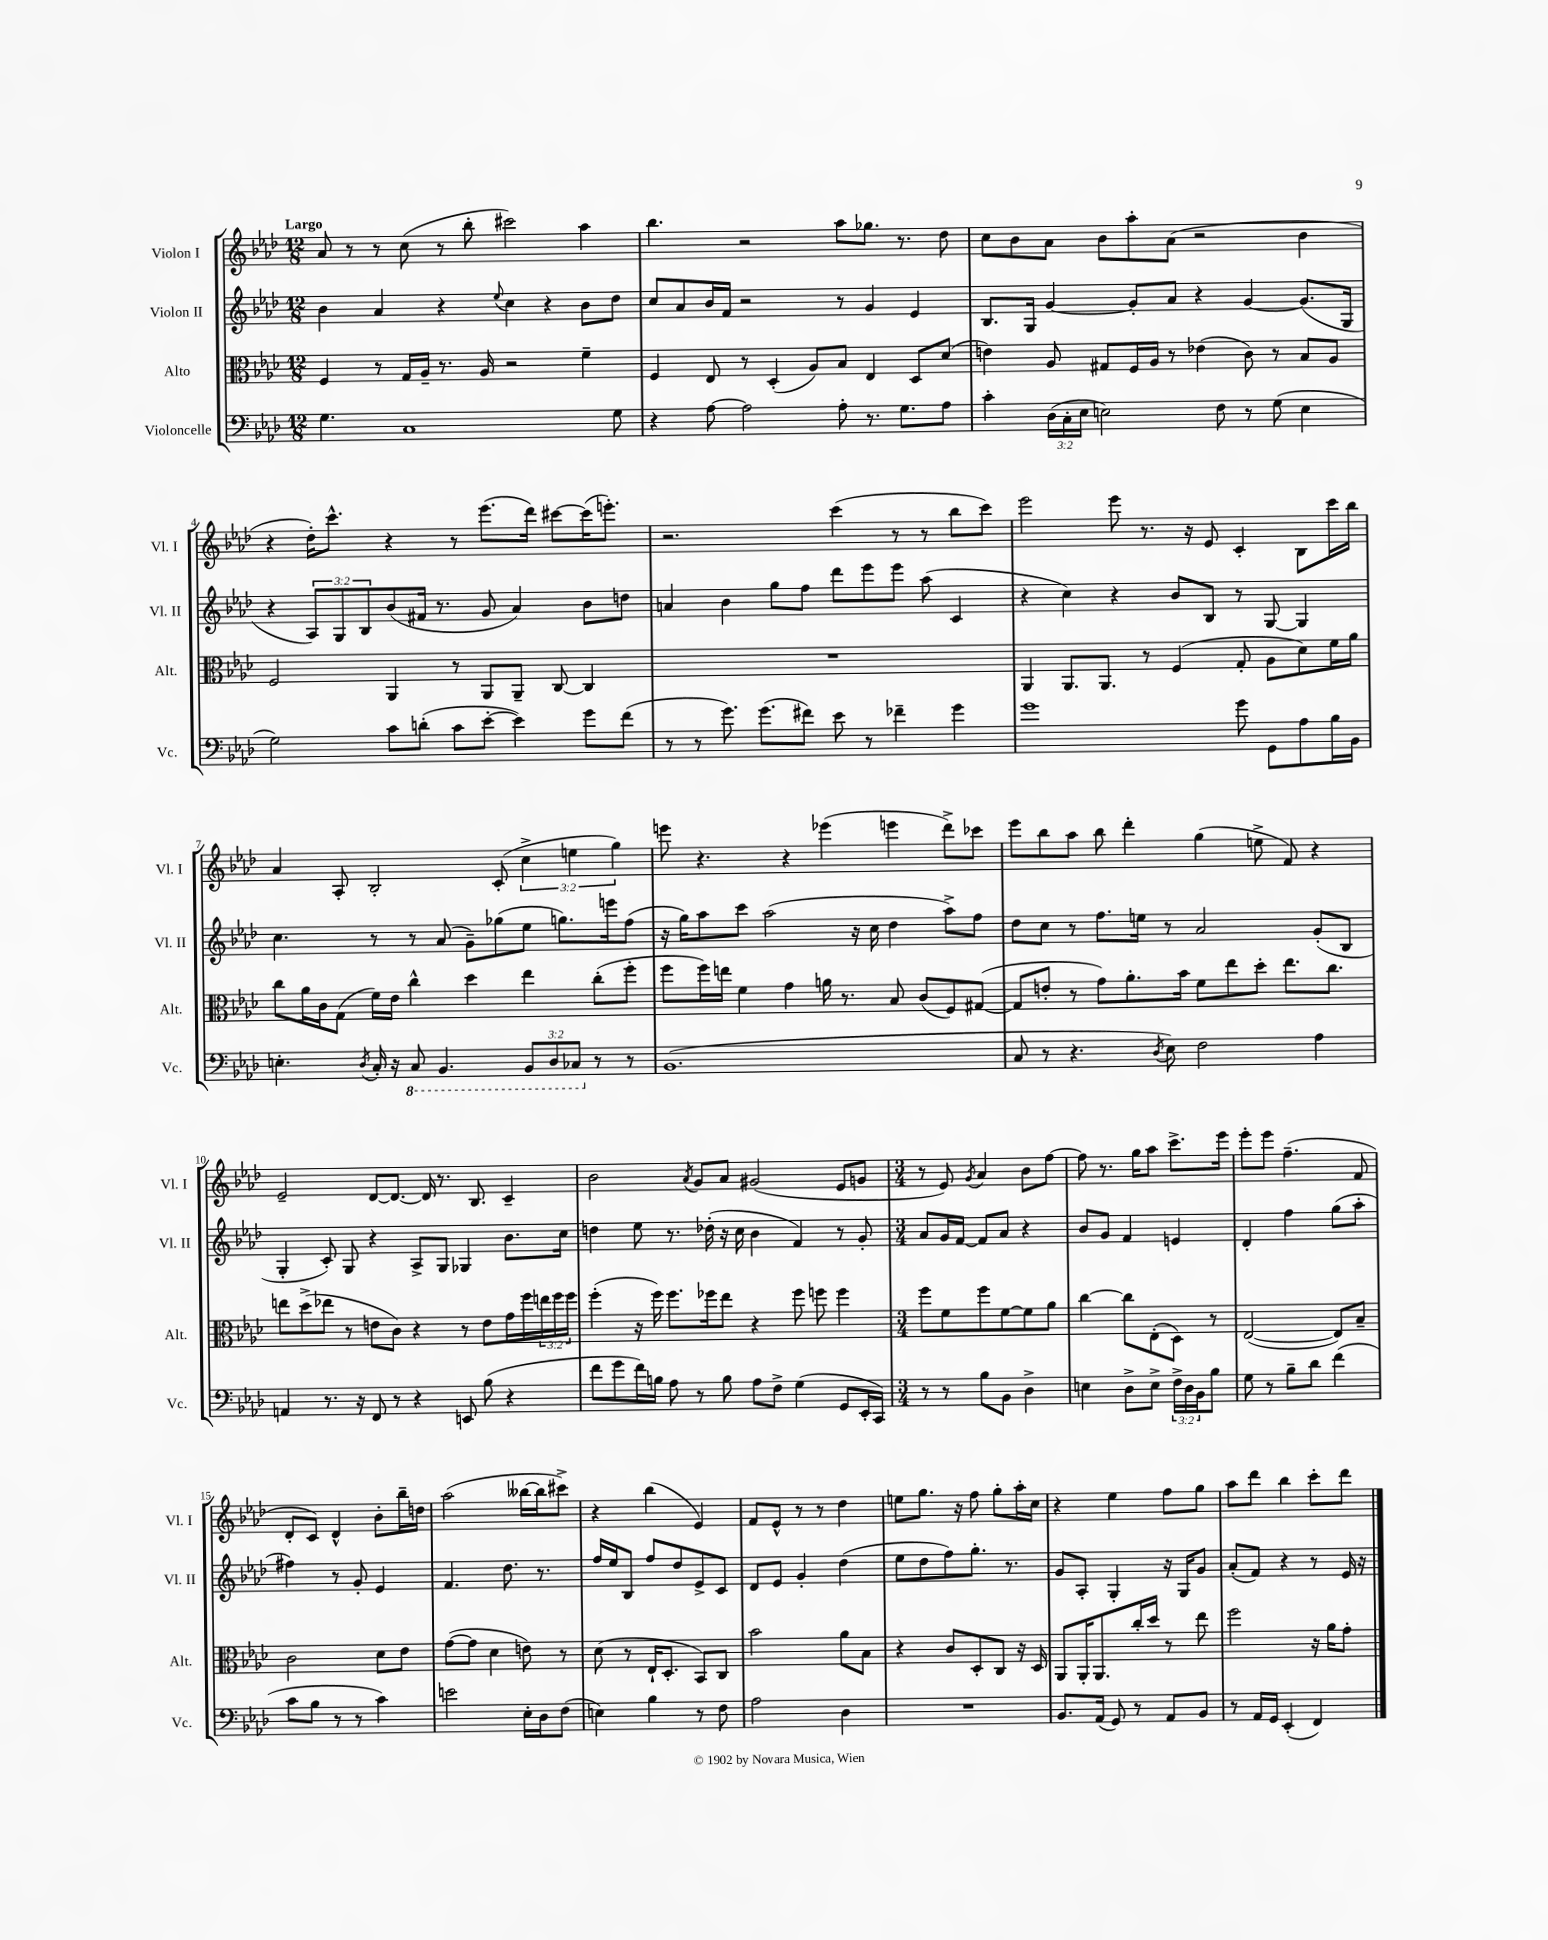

**kern	**kern	**kern	**kern
*part4	*part3	*part2	*part1
*staff4	*staff3	*staff2	*staff1
*I"Violoncelle	*I"Alto	*I"Violon II	*I"Violon I
*I'Vc.	*I'Alt.	*I'Vl. II	*I'Vl. I
*clefF4	*clefC3	*clefG2	*clefG2
*k[b-e-a-d-]	*k[b-e-a-d-]	*k[b-e-a-d-]	*k[b-e-a-d-]
*M12/8	*M12/8	*M12/8	*M12/8
=1	=1	=1	=1
!	!	!	!LO:TX:a:B:t=Largo
4.G\	4F/	4b-\	8a-/
.	.	.	8r
.	8r	4a-/	8r
1C	16G/LL	.	(8cc\
.	16A-~/JJ	.	.
.	8.r	4r	8r
.	.	.	8bb-'\
.	16A-/	.	.
.	.	8qqee-/	.
.	2r	4cc\	2ccc#X\)
.	.	4r	.
.	4f~\	8b-\L	4aa-\
8G\	.	8dd-\J	.
=2	=2	=2	=2
4r	4F/	8cc/L	4.bb-\
.	.	8a-/	.
[8A-\	8E-/	16b-/L	.
.	.	16f/JJ	.
2A-\]	8r	2r	2r
.	(4D-'/	.	.
.	8A-/L)	.	.
8A-'\	8B-/J	8r	8aa-\L
8.r	4E-/	4g/	8.gg-X\J
8.G\L	.	.	8.r
.	8D-/L	4e-/	.
8A-\J	(8d-/J	.	8dd-\
=3	=3	=3	=3
4c'\	4en\)	8.B-/L	8cc\L
.	.	.	8b-\
.	.	16G/Jk	.
(24D-\LL	8A-/	[4g/	8a-\J
24C'\	.	.	.
24E-\JJ	.	.	.
2En\)	8G#X/L	.	8b-\L
.	16F/L	8g'/L]	8aa-'\
.	16A-/JJ	.	.
.	8r	8a-/J	(8a-\J
.	(4e-X\	4r	2r
8F\	.	.	.
8r	8c\)	[4g/	.
(8G\	8r	.	.
4E\	8B-/L	(8.g/L]	4b-\
.	8A-/J	.	.
.	.	16G/Jk	.
!!LO:LB:g=z
=4	=4	=4	=4
2G\)	2F/	4r	4r
.	.	12A-/L)	16dd-'\KL)
.	.	.	8.ccc^^\J
.	.	12G/	.
.	.	12B-/	.
8c\L	4AA-/	(8b-/	4r
(8dn'\J	.	16f#X/Jk	.
.	.	8.r	.
8c\L	8r	.	8r
[8e-'\J	8AA-/L	8g/	(8.eee-\L
4e-\])	8AA-~/J	4a-/)	.
.	.	.	16ddd-\Jk)
.	[8C/	.	[8ccc#X\L
8g\L	4C/]	8b-\L	(16ccc#\K]
.	.	.	8.eeen'\J)
(8f\J	.	8ddn\J	.
=5	=5	=5	=5
8r	1.r	4an/	2.r
8r	.	.	.
8.g\)	.	4b-\	.
(8.g\L	.	.	.
.	.	8gg\L	.
8f#X\J)	.	8ff\J	.
8e-\	.	8ddd-\L	(4ccc\
8r	.	8eee-\	.
4f-X~\	.	8eee-\J	8r
.	.	(8aa-\	8r
4g\	.	4c/	8bb-\L
.	.	.	8ccc\J)
=6	=6	=6	=6
1g	4AA-/	4r	2eee-\
.	8.AA-/L	4cc\)	.
.	8.AA-/J	.	.
.	.	4r	8eee-\
.	8r	.	8.r
.	(4F/	8b-/L	.
.	.	.	16r
.	.	8B-/J	8e-/
8g\	8G'/	8r	4c'/
8GG\L	8A-\L	[8G/	.
8A-\	8d-\)	4G/]	8B-\L
16B-\L	16f\L	.	16ccc\L
16BB-\JJ	16a-\JJ	.	16bb-\JJ
!!LO:LB:g=z
=7	=7	=7	=7
4.En'\	8cc\L	4.cc\	4a-/
.	16a-\L	.	.
.	16c\J	.	.
.	(8G\J	.	8A-'/
8qD-/	.	.	.
16C'/	16f\LL)	8r	2B-'/
16r	16e-\JJ	.	.
*8ba	*	*	*
8CC/	4cc^^\	8r	.
4.BBB-/	.	(8a-/	.
.	4dd-\	8g~\L)	.
.	.	(8gg-X\	(8c'/
12BBB-/L	4ee-\	8ee-\J	6cc^\
12DD-/	.	.	.
.	.	8.ggn\L)	.
12CC-X/J	.	.	6een\
*X8ba	*	*	*
8r	(8cc'\L	.	.
.	.	16eeen\k	.
.	.	.	6gg\)
8r	8ff'\J	(8ff\J	.
=8	=8	=8	=8
(1.BB-	8ff\L	16r	8eeen\
.	.	16gg\KL)	.
.	16ff\L)	8aa-\	4.r
.	16een\JJ	.	.
.	4f\	8ccc\J	.
.	.	(2aa-\	.
.	4g\	.	4r
.	16an\	.	(4eee-X\
.	8.r	.	.
.	.	16r	.
.	.	16cc\	.
.	8B-/	4dd-\	4eeen\
.	(8c/L	.	.
.	8F/)	8aa-^\L)	8ddd-^\L)
.	([8G#X/J	8ff\J	8ccc-X\J
=9	=9	=9	=9
8C/	8G#/L]	8dd-\L	8eee-\L
8r	8en'/J	8cc\J	8bb-\
4.r	8r	8r	8aa-\J
.	8g\L)	8.ff\L	8bb-\
.	8.a-'\	.	4ddd-'\
.	.	16een\Jk	.
8qD-/	.	.	.
8E-\)	.	8r	.
.	16b-\Jk	.	.
2F\	8f\L	2a-/	(4gg\
.	8ee-\	.	.
.	8dd-'\J	.	8een^\
.	8.ee-\L	.	8f/)
4A-\	.	(8g'/L	4r
.	8.cc\J	.	.
.	.	8B-/J	.
!!LO:LB:g=z
=10	=10	=10	=10
4AAn/	8een\L	4G'/	2e-~/
.	(8dd-^\	.	.
8.r	8ee-X\J	8c'/)	.
.	8r	8G/	.
16r	.	.	.
8FF/	8en\L	4r	[8d-/L
8r	8c\J)	.	8.d-/J_
4r	4r	8A-^/L	.
.	.	.	16d-/]
.	.	8G/J	8.r
8EEn/	8r	4G-X/	.
.	.	.	8.B-/
(8B-\	8e\L	.	.
4r	16g\L	8.b-\L	4c~/
.	16ff\	.	.
.	24een\	.	.
.	24ff\	.	.
.	.	16cc\Jk	.
.	24ff\JJ	.	.
=11	=11	=11	=11
8f\L	(4ff'\	4ddn\	2b-\
8g\	.	.	.
16f\L)	16r	8ee-\	.
16Bn\JJ	16ff\)	.	.
8A-\	8.ff\L	8.r	.
.	.	.	8qa-/
8r	.	.	8g/L
.	16ff-X\k	(16dd-X'\	.
8B\	8ee-\J	16r	8a-/J
.	.	16cc\	.
8A-\L	4r	4b-\	(2g#X/
8F^\J	.	.	.
(4G\	8ff-\	4f/)	.
.	8ffn\	.	.
8GG/L	4ff\	8r	8e-/L
16EE-'/L	.	8g'/	8gn/J
16CC/JJ)	.	.	.
=12	=12	=12	=12
*M3/4	*M3/4	*M3/4	*M3/4
8r	8ff\L	8a-/L	8r
8r	8f\	16g/L	8e-/)
.	.	[16f/JJ	.
.	.	.	8qg/
8B-\L	8ff\	8f/L]	4a-/
8BB-\J	[8f\	8a-/J	.
4D-^\	8f\]	4r	8b-\L
.	8a-\J	.	[8ff\J
=13	=13	=13	=13
4En\	[4cc\	8b-/L	8ff\]
.	.	8g/J	8.r
8D-^\L	8cc\L]	4f/	.
.	.	.	16gg\KL
8E^\J	(8E-'\	.	8aa-\J
24F^\LL	8D-\J)	4en/	8.ccc^\L
24D-\	.	.	.
24BB-\J	.	.	.
8B-\J	8r	.	.
.	.	.	16eee-\Jk
=14	=14	=14	=14
8G\	([2E-/	4d-'/	8eee-'\L
8r	.	.	8eee-\J
8B-~\L	.	4ff\	(4.ff~\
8d-\J	.	.	.
(4f\	8E-/L])	(8gg\L	.
.	8B-~/J	8aa-'\J	8f/
!!LO:LB:g=z
=15	=15	=15	=15
8c\L	2c\	4ff#X\)	8d-'/L
8B-\J	.	.	8c/J)
8r	.	8r	4d-^^/
8r	.	8g'/	.
4c\)	8d-\L	4e-/	8b-'\L
.	8e-\J	.	16bb-~\L
.	.	.	16ddn\JJ
=16	=16	=16	=16
2en\	([8g\L	4.f/	(2aa-\
.	8g\J]	.	.
.	4d-\	.	.
.	.	8.dd-\	.
16E-'\LL	8en\)	.	[16bb--X\LL
16D-\J	.	8.r	16bb--\J]
(8F\J	8r	.	8ccc#X^\J)
=17	=17	=17	=17
4En\)	(8d-\	16ff/LL	4r
.	.	16ee-/J	.
.	8r	8B-/J	.
4B-\	16E-`/KL	8ff/L	(4bb-\
.	8.D-'/J	.	.
.	.	8dd-/	.
8r	8BB-/L)	8e-^/	4e-/)
8F\	8C/J	8c/J	.
=18	=18	=18	=18
2A-\	2b-\	8d-/L	8f/L
.	.	8e-/J	8e-^^/J
.	.	4g'/	8r
.	.	.	8r
4D-\	8a-\L	(4dd-\	4dd-\
.	8B-\J	.	.
=19	=19	=19	=19
2.r	4r	8ee-\L	8een\L
.	.	8dd-\	8.gg\J
.	8c/L	8ff\)	.
.	.	.	16r
.	8D-'/	8.gg'\J	8ff\
.	8C/J	.	8gg'\L
.	.	8.r	.
.	16r	.	16aa-'\L
.	16D-/	.	16cc\JJ
=20	=20	=20	=20
8.BB-/L	8AA-/L	8g/L	4r
.	16AA-'/K	8A-'/J	.
(16AA-/Jk	8.AA-/	.	.
8GG/)	.	4G'/	4ee-\
8r	16cc'/L	.	.
.	16dd-/JJ	.	.
8AA-/L	8r	16r	8ff\L
.	.	16G/KL	.
8BB-/J	8ee-\	8g/J	8gg\J
=21	=21	=21	=21
8r	2ff\	(8a-'/L	8aa-\L
16AA-/LL	.	8f/J)	8ddd-\J
16GG/JJ	.	.	.
(4EE-'/	.	4r	4bb-\
4FF/)	16r	8r	8ccc'\L
.	16a-\KL	.	.
.	8g'\J	16e-/	8ddd-\J
.	.	16r	.
==	==	==	==
*-	*-	*-	*-
